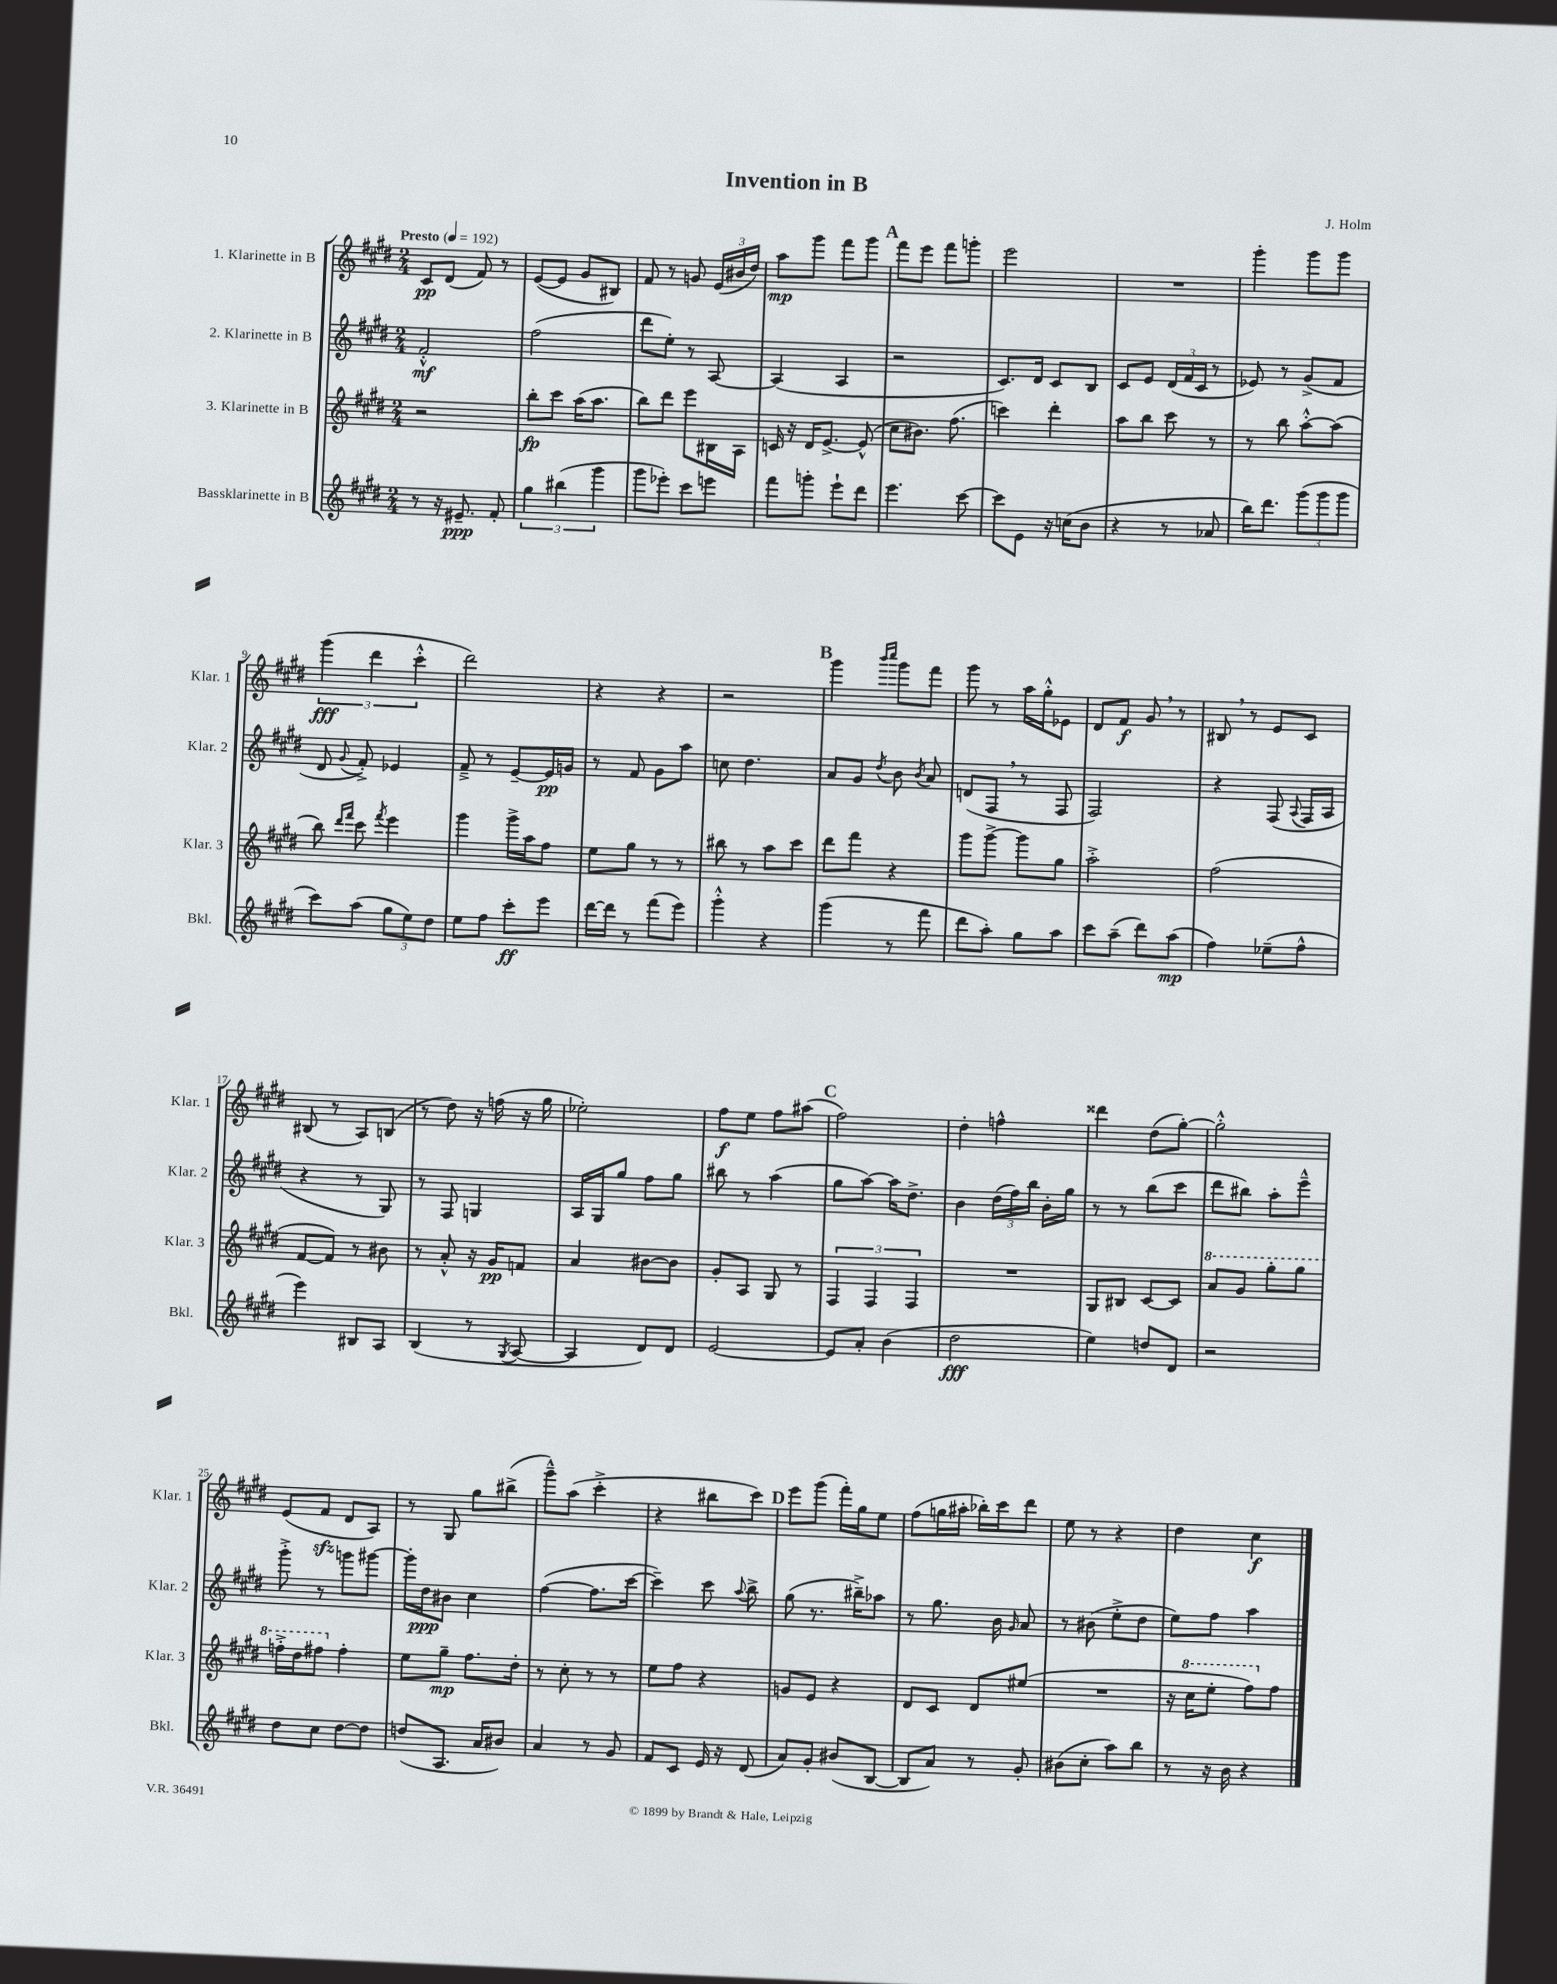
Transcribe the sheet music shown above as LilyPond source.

\header { title = "Invention in B" composer = "J. Holm" }
<<
\new StaffGroup <<
\new Staff = "s0" \with { instrumentName = "1. Klarinette in B" shortInstrumentName = "Klar. 1" } {
    \clef treble \key e \major \numericTimeSignature \time 2/4 \tempo "Presto" 4 = 192
    \autoBeamOff cis'8[\pp dis'8]( fis'8) r8 |
    e'8[~( e'8] gis'8[ bis8]) |
    fis'8 r8 g'8 \tuplet 3/2 { e'16[( bis'16 dis''16]) } |
    a''8[\mp gis'''8] fis'''8[ gis'''8] |
    \mark \markup { \bold "A" } fis'''8[ e'''8] fis'''8[ g'''8]-. |
    e'''2 |
    R2 |
    gis'''4-. gis'''8[ gis'''8] |
    \tuplet 3/2 { gis'''4\fff( dis'''4 cis'''4-.-^ } |
    dis'''2) |
    r4 r4 |
    r2 |
    \mark \markup { \bold "B" } gis'''4 \grace { b'''16[ cis''''16] } gis'''8[ fis'''8] |
    gis'''8 r8 a''16[ gis''16-.-^ ees'8] |
    dis'8[ fis'8]\f gis'8 \breathe r8 |
    bis8 \breathe r8 e'8[ cis'8] |
    bis8( r8 a8[) b8]( |
    r8 dis''8) r16 f''16( r16 gis''16 |
    ees''2-.) |
    fis''8[\f e''8] fis''8[ ais''8]( |
    \mark \markup { \bold "C" } fis''2) |
    dis''4-. f''4-^ |
    disis'''4 dis''8[( gis''8]~-.) |
    gis''2-.-^ |
    e'8[( fis'8]\sfz dis'8[ a8]) |
    r8 gis8 gis''8[ bis''8]->( |
    gis'''8[---^) a''8]( cis'''4-.-> |
    r4 bis''8[ cis'''8]) |
    \mark \markup { \bold "D" } e'''8[ gis'''8]( fis'''16[-.) gis''16 e''8] |
    fis''8[( g''16 ais''16]-. bes''16[-.) cis'''16 dis'''8] |
    e''8 r8 r4 |
    dis''4 cis''4\f \bar "|." |
}
\new Staff = "s1" \with { instrumentName = "2. Klarinette in B" shortInstrumentName = "Klar. 2" } {
    \clef treble \key e \major \numericTimeSignature \time 2/4
    \autoBeamOff fis'2-.-^\mf |
    fis''2( |
    dis'''8[ e''8]-.) r8 a8~ |
    a4( a4 |
    \mark \markup { \bold "A" } r2 |
    cis'8.[) dis'16] cis'8[ b8] |
    cis'8[ e'8] \tuplet 3/2 { dis'16[( fis'16 cis'16] } r8 |
    ees'8) r8 gis'8[->( fis'8] |
    dis'8 \appoggiatura { gis'8 } fis'8-.->) ees'4 |
    fis'8---> r8 e'8[~-- e'16\pp g'16] |
    r8 fis'8 gis'8[ a''8] |
    c''8 dis''4. |
    \mark \markup { \bold "B" } a'8[ gis'8] \acciaccatura { dis''8 } b'8 \acciaccatura { b'8 } a'8 |
    d'8[( fis8] \breathe r8 fis8 |
    fis2) |
    r4 fis8( \appoggiatura { a8 } fis16[ a16] |
    r4 r8 gis8) |
    r8 fis8 g4 |
    a16[ gis16 gis''8] fis''8[ gis''8] |
    bis''8 r8 a''4( |
    \mark \markup { \bold "C" } gis''8[ a''8]~) a''16[ dis''8.]-> |
    b'4 \tuplet 3/2 { dis''16[( fis''16) b''16] } b'16[-. gis''16] |
    r8 r8 b''8[( cis'''8] |
    dis'''8[ bis''8]) a''8[-. e'''8]---^ |
    gis'''8-.-> r8 g'''8[ gis'''8]~ |
    gis'''16[-. dis''16\ppp bis'8] cis''4 |
    fis''4~( fis''8.[ cis'''16]~ |
    cis'''4--) cis'''8 \appoggiatura { a''8 } b''8-> |
    \mark \markup { \bold "D" } gis''8( r8. bis''16[--->) aes''8] |
    r8 gis''8. b'16 \grace { gis'16 } a'8 |
    r8 bis'8( e''8[-.-> dis''8] |
    e''8[) fis''8] a''4 \bar "|." |
}
\new Staff = "s2" \with { instrumentName = "3. Klarinette in B" shortInstrumentName = "Klar. 3" } {
    \clef treble \key e \major \numericTimeSignature \time 2/4
    \autoBeamOff r2 |
    b''8[-.\fp cis'''8] a''16[( a''8.] |
    b''8[) dis'''8] e'''8[ bis16 a16] |
    c'16 r16 dis'16[ e'8.]~-> e'8-^( |
    \mark \markup { \bold "A" } cis''8[ bis'8.]) fis''8.( |
    c'''4) dis'''4-. |
    a''8[ b''8] cis'''8 r8 |
    r8 b''8 a''8[~-.-^ a''8]( |
    b''8) \grace { dis'''16[ fis'''16] } cis'''8 \acciaccatura { fis'''8 } e'''4 |
    gis'''4 gis'''16[-> a''16 fis''8] |
    e''8[ gis''8] r8 r8 |
    bis''8 r8 a''8[ cis'''8] |
    \mark \markup { \bold "B" } dis'''8[ fis'''8] r4 |
    gis'''8[ gis'''8]~-> gis'''8[ gis''8] |
    a''2-.-> |
    fis''2( |
    fis'8[~ fis'8]) r8 bis'8 |
    r8 a'8-.-^ r16 gis'16[\pp f'8] |
    a'4 bis'8[~ bis'8] |
    gis'8[-. a8] gis8 r8 |
    \mark \markup { \bold "C" } \tuplet 3/2 { fis4 fis4 fis4 } |
    R2 |
    gis8[ bis8] cis'8[~ cis'8] |
    \ottava #1 a''8[ gis''8] gis'''8[-. gis'''8] |
    f'''16[-.-> dis'''16 fis'''8] \ottava #0 fis''4-. |
    e''8[ gis''8]--\mp fis''8.[ dis''16]-. |
    r8 cis''8-. r8 r8 |
    e''8[ fis''8] r4 |
    \mark \markup { \bold "D" } g'8[ e'8] r4 |
    dis'8[ cis'8] dis'8[ eis''8]( |
    R2 |
    r16 \ottava #1 cis'''16[ e'''8]-. fis'''8[) \ottava #0 fis''8] \bar "|." |
}
\new Staff = "s3" \with { instrumentName = "Bassklarinette in B" shortInstrumentName = "Bkl." } {
    \clef treble \key e \major \numericTimeSignature \time 2/4
    \autoBeamOff r8 r16 eis'8.--\ppp fis'8-. |
    \tuplet 3/2 { gis''4 bis''4( gis'''4 } |
    gis'''8[ ees'''8]-.) cis'''8[ e'''8] |
    fis'''8[ g'''8]-. e'''8[-! dis'''8] |
    \mark \markup { \bold "A" } e'''4. cis'''8~ |
    cis'''8[ e'8] r16 c''16[( b'8] |
    r4 r8 aes'8 |
    b''16[) dis'''8.] \tuplet 3/2 { gis'''8[( gis'''8 gis'''8] } |
    cis'''8[) a''8]( \tuplet 3/2 { gis''8[ e''8) dis''8] } |
    e''8[ fis''8] cis'''8[-.\ff e'''8] |
    dis'''16[~ dis'''16] r8 fis'''8[( e'''8]) |
    gis'''4-.-^ r4 |
    \mark \markup { \bold "B" } gis'''4( r8 fis'''8 |
    dis'''8[ a''8]-.) gis''8[ a''8] |
    cis'''8[ a''8]--( dis'''8[) a''8]\mp( |
    fis''4) ees''8[--( fis''8]-^ |
    e'''4) bis8[ a8] |
    b4( r8 \acciaccatura { gis8 } a8~ |
    a4 dis'8[) dis'8] |
    e'2~ |
    \mark \markup { \bold "C" } e'8[ a'8]-. b'4( |
    dis''2\fff |
    e''4) d''8[ dis'8] |
    r2 |
    dis''8[ cis''8] dis''8[~ dis''8] |
    d''8[( a8.] a'16[ bis'8]) |
    a'4 r8 gis'8 |
    fis'8[ cis'8] e'16 r16 dis'8( |
    \mark \markup { \bold "D" } a'8[) gis'8]-. bis'8[( b8]~ |
    b8[ a'8]) r8 gis'8-. |
    bis'8[( cis''8]-. a''8[) b''8] |
    r8 r16 b'16 r4 \bar "|." |
}
>>
>>
